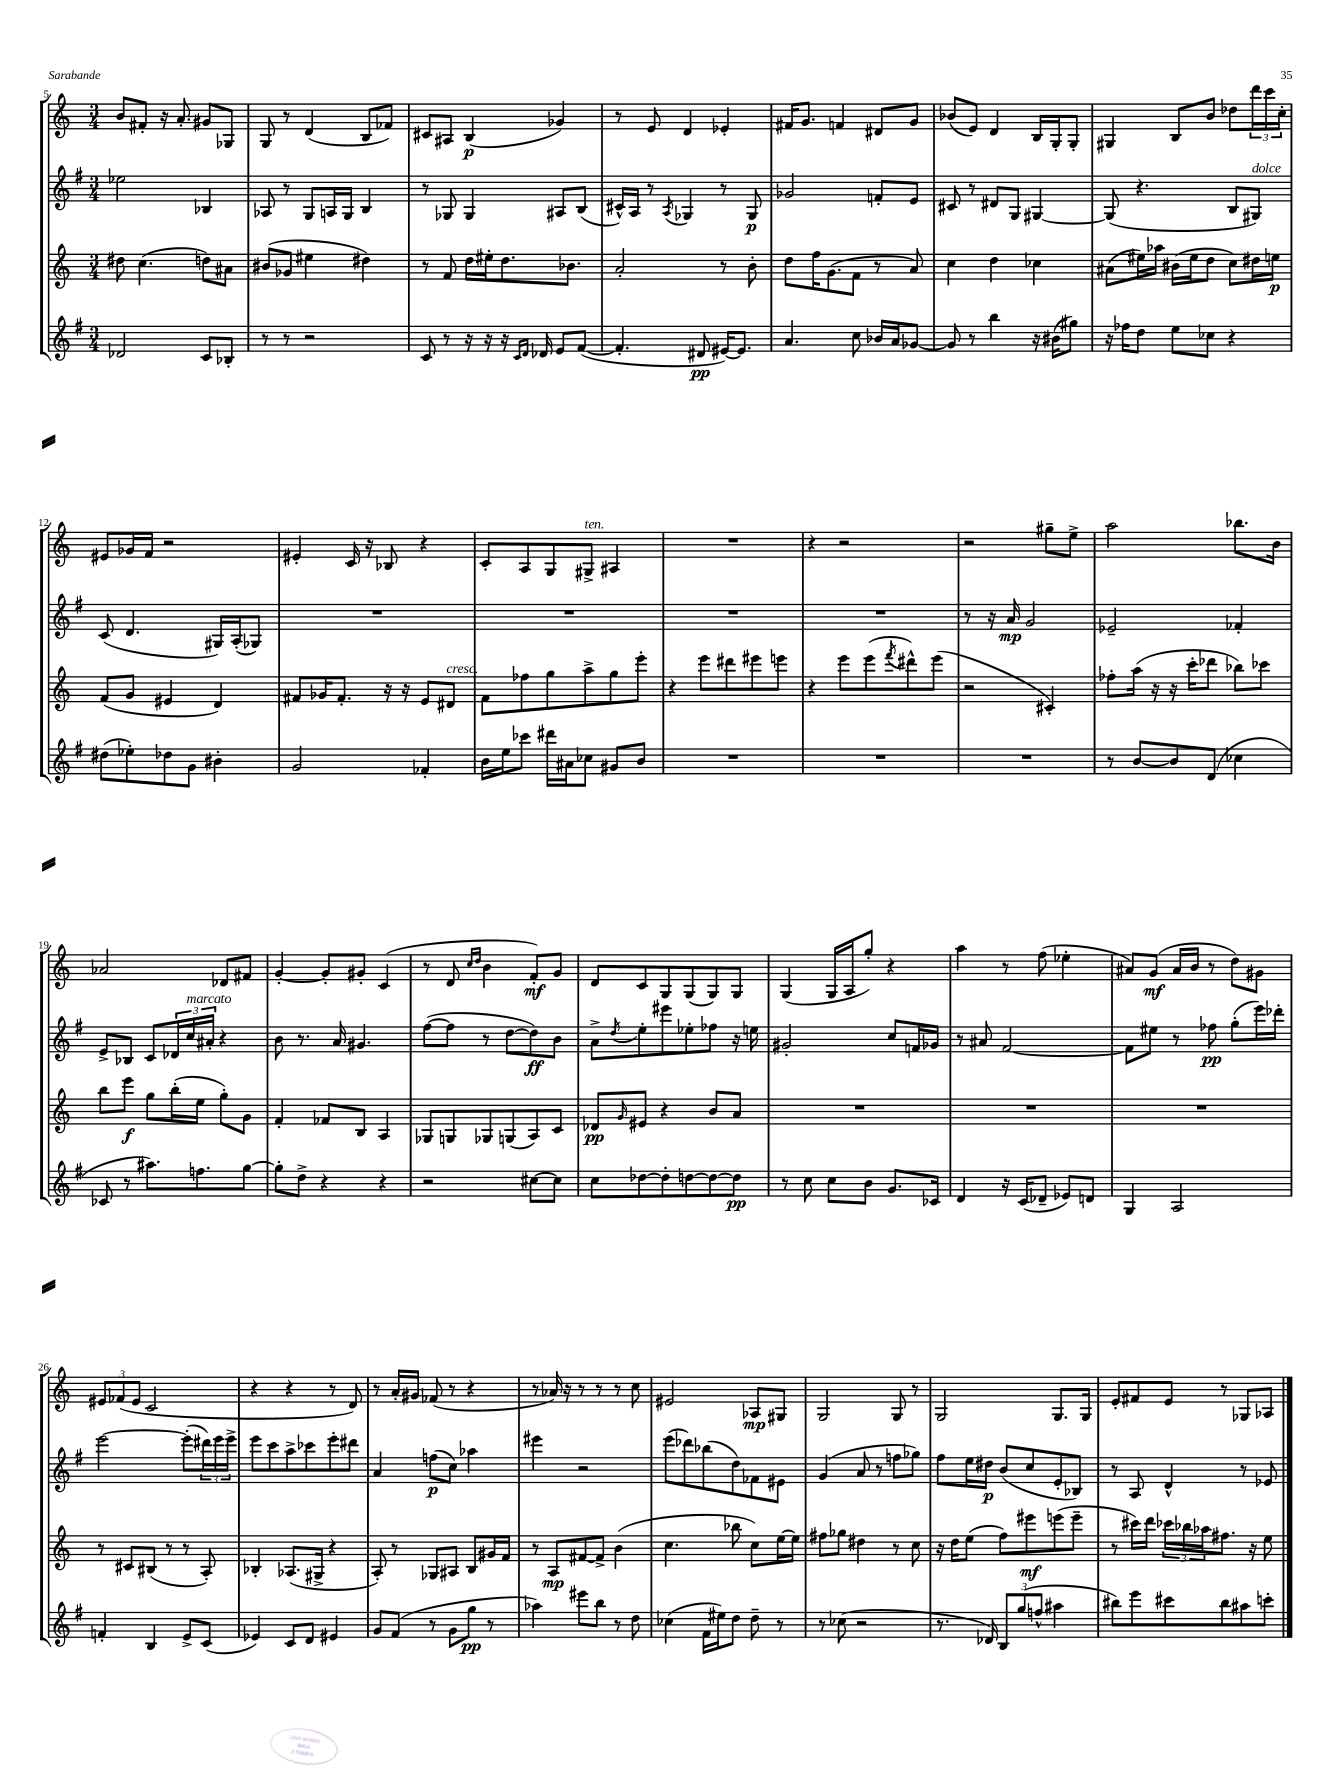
<<
\new StaffGroup <<
\new Staff = "s0" {
    \clef treble \key c \major \numericTimeSignature \time 3/4
    b'8 fis'8-. r16 a'8.-. gis'8 ges8 |
    g8 r8 d'4( b8 fes'8) |
    cis'8 ais8 b4\p( ges'4) |
    r8 e'8 d'4 ees'4-. |
    fis'16 g'8. f'4 dis'8 g'8 |
    bes'8( e'8) d'4 b16 g16-. g8-. |
    gis4 b8 b'8 des''8 \tuplet 3/2 { d'''16 c'''16 c''16-. } |
    eis'8 ges'16 f'16 r2 |
    eis'4-. c'16 r16 bes8 r4 |
    c'8-. a8 g8 gis8->^\markup { \italic "ten." } ais4 |
    R2. |
    r4 r2 |
    r2 gis''8-- e''8-> |
    a''2 bes''8. b'16 |
    aes'2 des'8 fis'8 |
    g'4~-. g'8-. gis'8-. c'4( |
    r8 d'8 \grace { c''16 d''16 } b'4 f'8-.\mf) g'8 |
    d'8 c'8 g8 g8( g8) g8 |
    g4( g16 a16 g''8-.) r4 |
    a''4 r8 f''8( ees''4-. |
    ais'8) g'8\mf( ais'16 b'16 r8 d''8) gis'8 |
    \tuplet 3/2 { eis'8 fes'8( eis'8 } c'2 |
    r4 r4 r8 d'8) |
    r8 a'16-. gis'16 fes'8( r8 r4 |
    r8 aes'16) r16 r8 r8 r8 c''8 |
    eis'2 aes8\mp gis8 |
    g2 g8 r8 |
    g2 g8. g16 |
    e'8-. fis'8 e'8 r8 ges8 aes8 \bar "|." |
}
\new Staff = "s1" {
    \clef treble \key g \major \numericTimeSignature \time 3/4
    ees''2 bes4 |
    aes8 r8 g8 a16 g16 b4 |
    r8 ges8 ges4 ais8 b8( |
    cis'16-^) a16 r8 \acciaccatura { a8 } ges4 r8 ges8\p |
    ges'2 f'8-. e'8 |
    cis'8 r8 dis'8 g8 gis4~ |
    gis8( r4. b8 gis8^\markup { \italic "dolce" }) |
    c'8( d'4. gis16) a16-.( ges8) |
    R2. |
    R2. |
    R2. |
    R2. |
    r8 r16 a'16\mp g'2 |
    ees'2-- fes'4-. |
    e'8-> bes8 c'8 \tuplet 3/2 { des'16 c''16^\markup { \italic "marcato" } ais'16-. } r4 |
    b'8 r8. a'16 gis'4. |
    fis''8~( fis''8 r8 d''8~ d''8\ff) b'8 |
    a'8-> \acciaccatura { d''8 } e''8-. eis'''8 ees''8-. fes''8 r16 e''16 |
    gis'2-. c''8 f'16 ges'16 |
    r8 ais'8 fis'2~ |
    fis'8 eis''8 r8 fes''8\pp g''8-.( e'''16) des'''16-. |
    e'''2~ e'''8-.( \tuplet 3/2 { dis'''16) e'''16 e'''16-> } |
    e'''8 c'''8 a''8-> ces'''8 e'''8-. dis'''8 |
    a'4 f''8\p( c''8) aes''4 |
    eis'''4 r2 |
    e'''8( des'''8) bes''8( d''8) fes'8 eis'8 |
    g'4( a'8 r8 f''8 ges''8) |
    fis''8 e''16 dis''16\p b'8( c''8 e'8-. bes8) |
    r8 a8 d'4-^ r8 ees'8 \bar "|." |
}
\new Staff = "s2" {
    \clef treble \key c \major \numericTimeSignature \time 3/4
    dis''8 c''4.( d''8) ais'8 |
    bis'8( ges'8 eis''4 dis''4) |
    r8 f'8 d''16 eis''16-. d''8. bes'8. |
    a'2-. r8 b'8-. |
    d''8 f''16 g'8.( f'8 r8 a'8) |
    c''4 d''4 ces''4 |
    ais'8( eis''16) aes''16 bis'16( eis''16 d''8 c''8) dis''16 e''16\p |
    f'8( g'8 eis'4 d'4) |
    fis'8 ges'16 fis'8.-. r16 r16 e'8 dis'8^\markup { \italic "cresc." } |
    f'8 fes''8 g''8 a''8-> g''8 e'''8-. |
    r4 e'''8 dis'''8 eis'''8 e'''8 |
    r4 e'''8 e'''8( \acciaccatura { f'''8 } dis'''8-^) e'''8( |
    r2 cis'4-.) |
    fes''8-. a''16( r16 r16 c'''16-. des'''8 bes''8) ces'''8 |
    b''8 e'''8\f g''8 b''16-.( e''16 g''8-.) g'8 |
    f'4-. fes'8 b8 a4 |
    ges8 g8 ges8 g8( a8) c'8 |
    des'8\pp \grace { g'16 } eis'8 r4 b'8 a'8 |
    R2. |
    R2. |
    R2. |
    r8 cis'8 bis8( r8 r8 a8-.) |
    bes4-. aes8.( gis16-> r4 |
    a8-.) r8 ges8 ais8 b8 gis'16 f'16 |
    r8 a8\mp fis'8~ fis'8-> b'4( |
    c''4. bes''8 c''8) e''16~ e''16 |
    fis''8 ges''8 dis''4 r8 c''8 |
    r16 d''16 e''8( f''8) eis'''8\mf e'''8( e'''8-- |
    r8 cis'''16) d'''16 \tuplet 3/2 { ces'''16 bes''16 aes''16 } fis''8. r16 e''8 \bar "|." |
}
\new Staff = "s3" {
    \clef treble \key g \major \numericTimeSignature \time 3/4
    des'2 c'8 bes8-. |
    r8 r8 r2 |
    c'8 r8 r16 r16 r16 \grace { c'16 d'16 } des'16 e'8 fis'8~( |
    fis'4.-. dis'8\pp eis'16~) eis'8. |
    a'4. c''8 bes'16 a'16 ges'8~ |
    ges'8 r8 b''4 r16 bis'16( gis''8) |
    r16 fes''16 d''8 e''8 ces''8 r4 |
    dis''8( ees''8-.) des''8 g'8 bis'4-. |
    g'2 fes'4-. |
    b'16 e''16 ces'''8 dis'''16 ais'16 ces''8 gis'8 b'8 |
    R2. |
    R2. |
    R2. |
    r8 b'8~ b'8 d'8( ces''4 |
    ces'8 r8 ais''8.) f''8. g''8~ |
    g''8-. d''8-> r4 r4 |
    r2 cis''8~ cis''8 |
    c''8 des''8~ des''8-. d''8~ d''8~ d''8\pp |
    r8 c''8 c''8 b'8 g'8. ces'16 |
    d'4 r16 c'16( des'8-- ees'8) d'8 |
    g4 a2 |
    f'4-. b4 e'8-> c'8( |
    ees'4) c'8 d'8 eis'4 |
    g'8 fis'8( r8 g'8 g''8\pp r8 |
    aes''4) eis'''8 b''8 r8 d''8 |
    ces''4( fis'16 eis''16) d''8 d''8-- r8 |
    r8 ces''8( r2 |
    r8. des'16) \tuplet 3/2 { b8 g''8( f''8-^ } ais''4 |
    bis''8) e'''8 cis'''8 bis''8 ais''8 c'''8-. \bar "|." |
}
>>
>>
\layout { \context { \Score currentBarNumber = #5 } }
